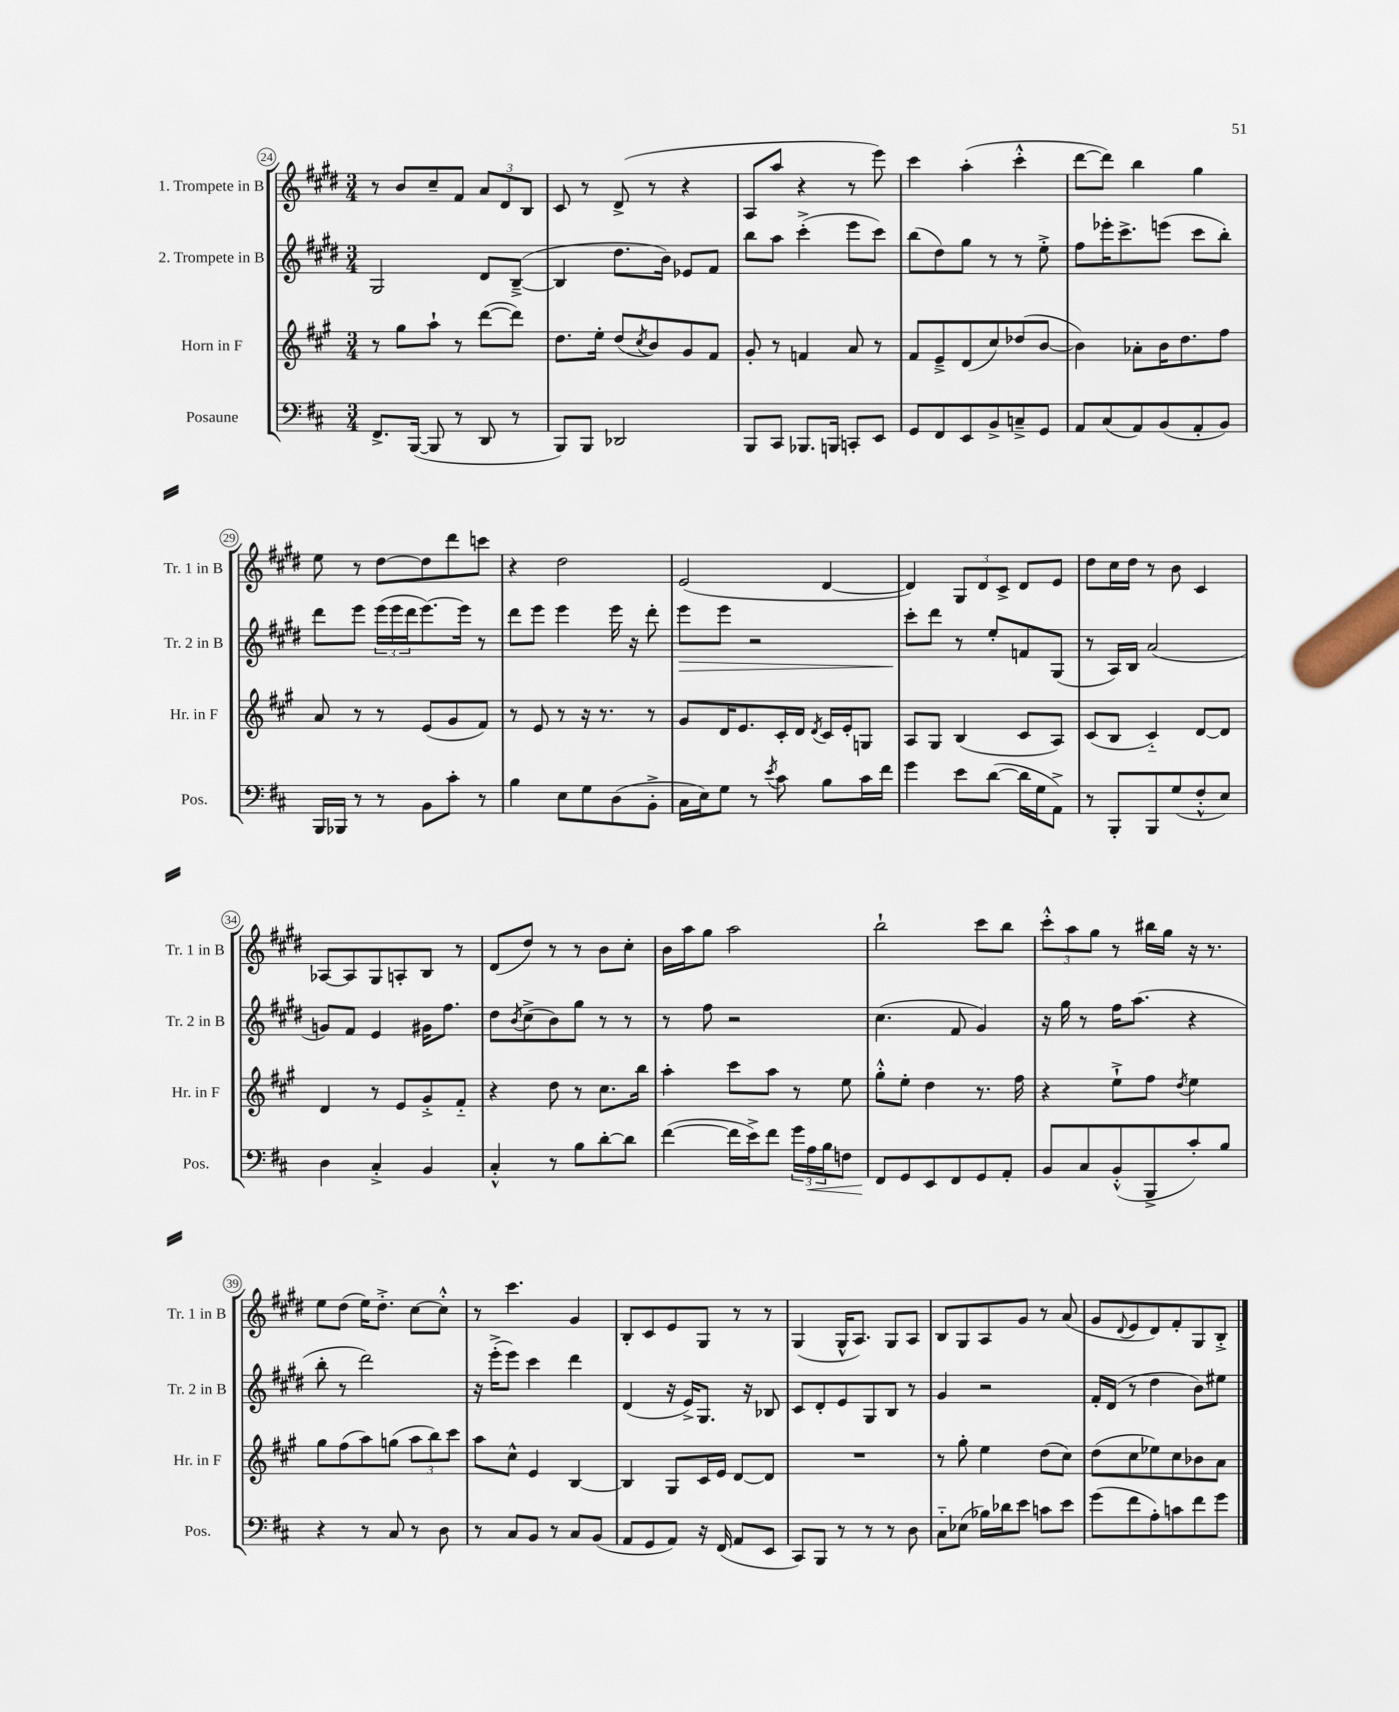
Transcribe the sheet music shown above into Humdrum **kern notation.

**kern	**dynam	**kern	**kern	**dynam	**kern
*part4	*part4	*part3	*part2	*part2	*part1
*staff4	*staff4	*staff3	*staff2	*staff2	*staff1
*I"Posaune	*	*I"Horn in F	*I"2. Trompete in B	*	*I"1. Trompete in B
*I'Pos.	*	*I'Hr. in F	*I'Tr. 2 in B	*	*I'Tr. 1 in B
*clefF4	*	*clefG2	*clefG2	*	*clefG2
*k[f#c#]	*	*k[f#c#g#]	*k[f#c#g#d#]	*	*k[f#c#g#d#]
*M3/4	*	*M3/4	*M3/4	*	*M3/4
=24	=24	=24	=24	=24	=24
8.FF#^/L	.	8r	2G#/	.	8r
.	.	8gg#\L	.	.	8b/L
([16BBB/Jk	.	.	.	.	.
8BBB/]	.	8aa`\J	.	.	8cc#~/
8r	.	8r	.	.	8f#/J
8DD/	.	([8ddd\L	8d#/L	.	12a/L
.	.	.	.	.	12d#/
8r	.	8ddd\J])	([8B~^/J	.	.
.	.	.	.	.	12B/J
=25	=25	=25	=25	=25	=25
8BBB/L)	.	8.dd\L	4B/]	.	8c#/
8BBB/J	.	.	.	.	8r
.	.	16ee'\Jk	.	.	.
2DD-X/	.	(8dd/L	8.dd#\L	.	(8d#^/
.	.	8qcc#/	.	.	.
.	.	8b/)	.	.	8r
.	.	.	16b\Jk)	.	.
.	.	8g#/	8e-X/L	.	4r
.	.	8f#/J	8f#/J	.	.
=26	=26	=26	=26	=26	=26
8BBB/L	.	8g#'/	8bb\L	.	8A/L
8CC#/J	.	8r	8aa\J	.	8aa/J
8.BBB-X/L	.	4fn/	(4ccc#'^\	.	4r
16BBBn/Jk	.	.	.	.	.
8CCn'/L	.	8a/	8eee\L	.	8r
8EE/J	.	8r	8ccc#\J)	.	8eee\)
=27	=27	=27	=27	=27	=27
8GG/L	.	8f#/L	(8bb\L	.	4ccc#\
8FF#/	.	8e~^/	8dd#\)	.	.
8EE/	.	(8d/	8gg#\J	.	(4aa'\
8BB^/	.	8cc#/)	8r	.	.
8Cn~^/	.	(8dd-X/	8r	.	4ccc#'^^\
8GG/J	.	[8b/J	8ee'^\	.	.
=28	=28	=28	=28	=28	=28
8AA/L	.	4b\])	8ff#\L	.	[8ddd#\L
(8C#/	.	.	16eee-X'\K	.	8ddd#\J])
.	.	.	8.ccc#^\	.	.
8AA/)	.	8a-X'\L	.	.	4bb\
(8BB/	.	16b\K	(8eeen\J	.	.
.	.	8.dd\	.	.	.
8AA'/	.	.	8ccc#\L	.	4gg#\
8BB/J)	.	8ff#\J	8bb'\J)	.	.
!!LO:LB:g=z
=29	=29	=29	=29	=29	=29
16BBB/LL	.	8a/	8ddd#\L	.	8ee\
16BBB-X/JJ	.	.	.	.	.
8r	.	8r	8eee\J	.	8r
8r	.	8r	(24eee\LL	.	[8dd#\L
.	.	.	24eee\	.	.
.	.	.	24ddd#\J	.	.
8BB\L	.	(8e/L	[8.eee\)	.	8dd#\]
8c#'\J	.	8g#/	.	.	8ddd#\
.	.	.	16eee\Jk]	.	.
8r	.	8f#/J)	8r	.	8cccn\J
=30	=30	=30	=30	=30	=30
4B\	.	8r	8ddd#\L	.	4r
.	.	8e/	8eee\J	.	.
8E\L	.	8r	4eee\	.	2dd#\
8G\	.	16r	.	.	.
.	.	8.r	.	.	.
(8D\	.	.	16eee\	.	.
.	.	.	16r	.	.
8BB'^\J	.	8r	8ddd#'\	.	.
=31	=31	=31	=31	=31	=31
!	!	!	!	!LO:HP:b	!
16C#\LL	.	8g#/L	8eee\L	>	(2e/
16E\J)	.	.	.	.	.
8G\J	.	16d/K	8eee\J	.	.
.	.	8.e/	.	.	.
8r	.	.	2r	.	.
8qe/	.	.	.	.	.
8c#\	.	16c#'/L	.	.	.
.	.	16d/JJ	.	.	.
.	.	8qd/	.	.	.
8B\L	.	16c#/LL	.	.	[4d#/
.	.	16e'/J	.	.	.
16c#\L	.	8Gn/J	.	.	.
16f#\JJ	.	.	.	.	.
=32	=32	=32	=32	=32	=32
4g\	.	8A/L	8ccc#'\L	.	4d#/])
.	.	8G#/J	8ddd#\J	]	.
8e\L	.	(4B/	8r	.	12G#/L
.	.	.	.	.	12d#/
([8d\J	.	.	8ee'/L	.	.
.	.	.	.	.	12c#^/J
16d\LL]	.	8c#/L	8fn/	.	8d#/L
16G\J	.	.	.	.	.
8AA^\J)	.	8A/J)	(8G#/J	.	8e/J
=33	=33	=33	=33	=33	=33
8r	.	(8c#/L	8r	.	8dd#\L
8BBB'/L	.	8B/J	16A/LL)	.	16cc#\L
.	.	.	16B/JJ	.	16dd#\JJ
8BBB/	.	4c#/)	(2a/	.	8r
(8G/	.	.	.	.	8b\
8F#'^^/	.	[8d/L	.	.	4c#/
8E/J)	.	8d/J]	.	.	.
!!LO:LB:g=z
=34	=34	=34	=34	=34	=34
4D\	.	4d/	8gn/L)	.	[8A-X/L
.	.	.	8f#/J	.	8A-/]
4C#'^/	.	8r	4e/	.	8G#/
.	.	8e/L	.	.	8An'/
4BB/	.	8g#'^/	16g#X\KL	.	8B/J
.	.	.	8.ff#\J	.	.
.	.	8f#/J	.	.	8r
=35	=35	=35	=35	=35	=35
4C#'^^/	.	4r	8dd#\L	.	(8d#/L
.	.	.	8qb/	.	.
.	.	.	(8cc#^\	.	8dd#/J)
8r	.	8dd\	8b\)	.	8r
8B\L	.	8r	8gg#\J	.	8r
[8d'\	.	8.cc#\L	8r	.	8b\L
8d\J]	.	.	8r	.	8cc#'\J
.	.	16bb\Jk	.	.	.
=36	=36	=36	=36	=36	=36
([4f#\	.	4aa'\	8r	.	16b\LL
.	.	.	.	.	16aa\J
.	.	.	8ff#\	.	8gg#\J
16f#\LL]	.	8ccc#\L	2r	.	2aa\
16e^\J)	.	.	.	.	.
8f#\J	.	8aa\J	.	.	.
24g\LL	.	8r	.	.	.
!	!LO:HP:b	!	!	!	!
24A\	<	.	.	.	.
24B\J	.	.	.	.	.
8Fn\J	.	8ee\	.	.	.
=37	=37	=37	=37	=37	=37
8FF#/L	.	8gg#'^^\L	(4.cc#\	.	2bb`\
8GG/	[	8ee'\J	.	.	.
8EE/	.	4dd\	.	.	.
8FF#/	.	.	8f#/	.	.
8GG/	.	8.r	4g#/)	.	8ccc#\L
8AA'/J	.	.	.	.	8bb\J
.	.	16ff#\	.	.	.
=38	=38	=38	=38	=38	=38
8BB/L	.	4r	16r	.	12ccc#'^^\L
.	.	.	16gg#\	.	.
.	.	.	.	.	12aa\
8C#/	.	.	8r	.	.
.	.	.	.	.	12gg#\J
(8BB'^^/	.	8ee`^\L	16ff#\KL	.	8r
.	.	.	(8.aa\J	.	.
8BBB^/	.	8ff#\J	.	.	16bb#X\LL
.	.	.	.	.	16gg#\JJ
.	.	8qdd/	.	.	.
8c#'/)	.	4ee\	4r	.	16r
.	.	.	.	.	8.r
8B/J	.	.	.	.	.
!!LO:LB:g=z
=39	=39	=39	=39	=39	=39
4r	.	8gg#\L	8bb'\	.	8ee\L
.	.	(8ff#\	8r	.	(8dd#\J
8r	.	8aa\)	2ddd#\)	.	16ee\KL)
.	.	.	.	.	8.dd#'^\J
8C#/	.	(8ggn\J	.	.	.
8r	.	12aa\L	.	.	[8cc#\L
.	.	12bb\)	.	.	.
8D\	.	.	.	.	8cc#'^^\J]
.	.	12ccc#\J	.	.	.
=40	=40	=40	=40	=40	=40
8r	.	8aa\L	16r	.	8r
.	.	.	(16eee'^\KL	.	.
8C#/L	.	8cc#^^\J	8eee\J)	.	4.ccc#\
8BB/J	.	4e/	4ccc#\	.	.
8r	.	.	.	.	.
8C#/L	.	[4B/	4ddd#\	.	4g#/
(8BB/J	.	.	.	.	.
=41	=41	=41	=41	=41	=41
8AA/L	.	4B/]	(4d#/	.	8B'/L
8GG/	.	.	.	.	8c#/
8AA/J)	.	8G#/L	16r	.	8e/
.	.	.	16e^/KL)	.	.
16r	.	16c#/L	8.G#/J	.	8G#/J
(16FF#/	.	16e/JJ	.	.	.
8AA/L	.	[8d/L	.	.	8r
.	.	.	16r	.	.
8EE/J	.	8d/J]	8B-X/	.	8r
=42	=42	=42	=42	=42	=42
8CC#/L)	.	2.r	8c#/L	.	(4G#/
8BBB/J	.	.	8d#'/	.	.
8r	.	.	8e/	.	16G#^^/KL
.	.	.	.	.	8.A/J)
8r	.	.	8G#/	.	.
8r	.	.	8B/J	.	8G#/L
8D\	.	.	8r	.	8A/J
=43	=43	=43	=43	=43	=43
8C#\L	.	8r	4g#/	.	8B/L
(8E-X\J	.	8gg#'\	.	.	8G#/
16B-X\LL)	.	4ee\	2r	.	8A/
16d-X\J	.	.	.	.	.
8e\J	.	.	.	.	8g#/J
8cn\L	.	(8dd\L	.	.	8r
8e\J	.	8cc#\J)	.	.	(8a/
=44	=44	=44	=44	=44	=44
(8g\L	.	(8dd\L	16f#'/LL	.	8g#/L
.	.	.	(16d#/JJ	.	.
.	.	.	.	.	8qqd#/
8f#\	.	8cc#\	8r	.	8e/
8A'\)	.	8ee-X\)	4dd#\	.	8d#/)
8cn\	.	8cc#\	.	.	8f#'/
8f#\	.	8b-X\	8b\L)	.	8G#/
8g\J	.	8a\J	8ee#X\J	.	8B'^/J
==	==	==	==	==	==
*-	*-	*-	*-	*-	*-
